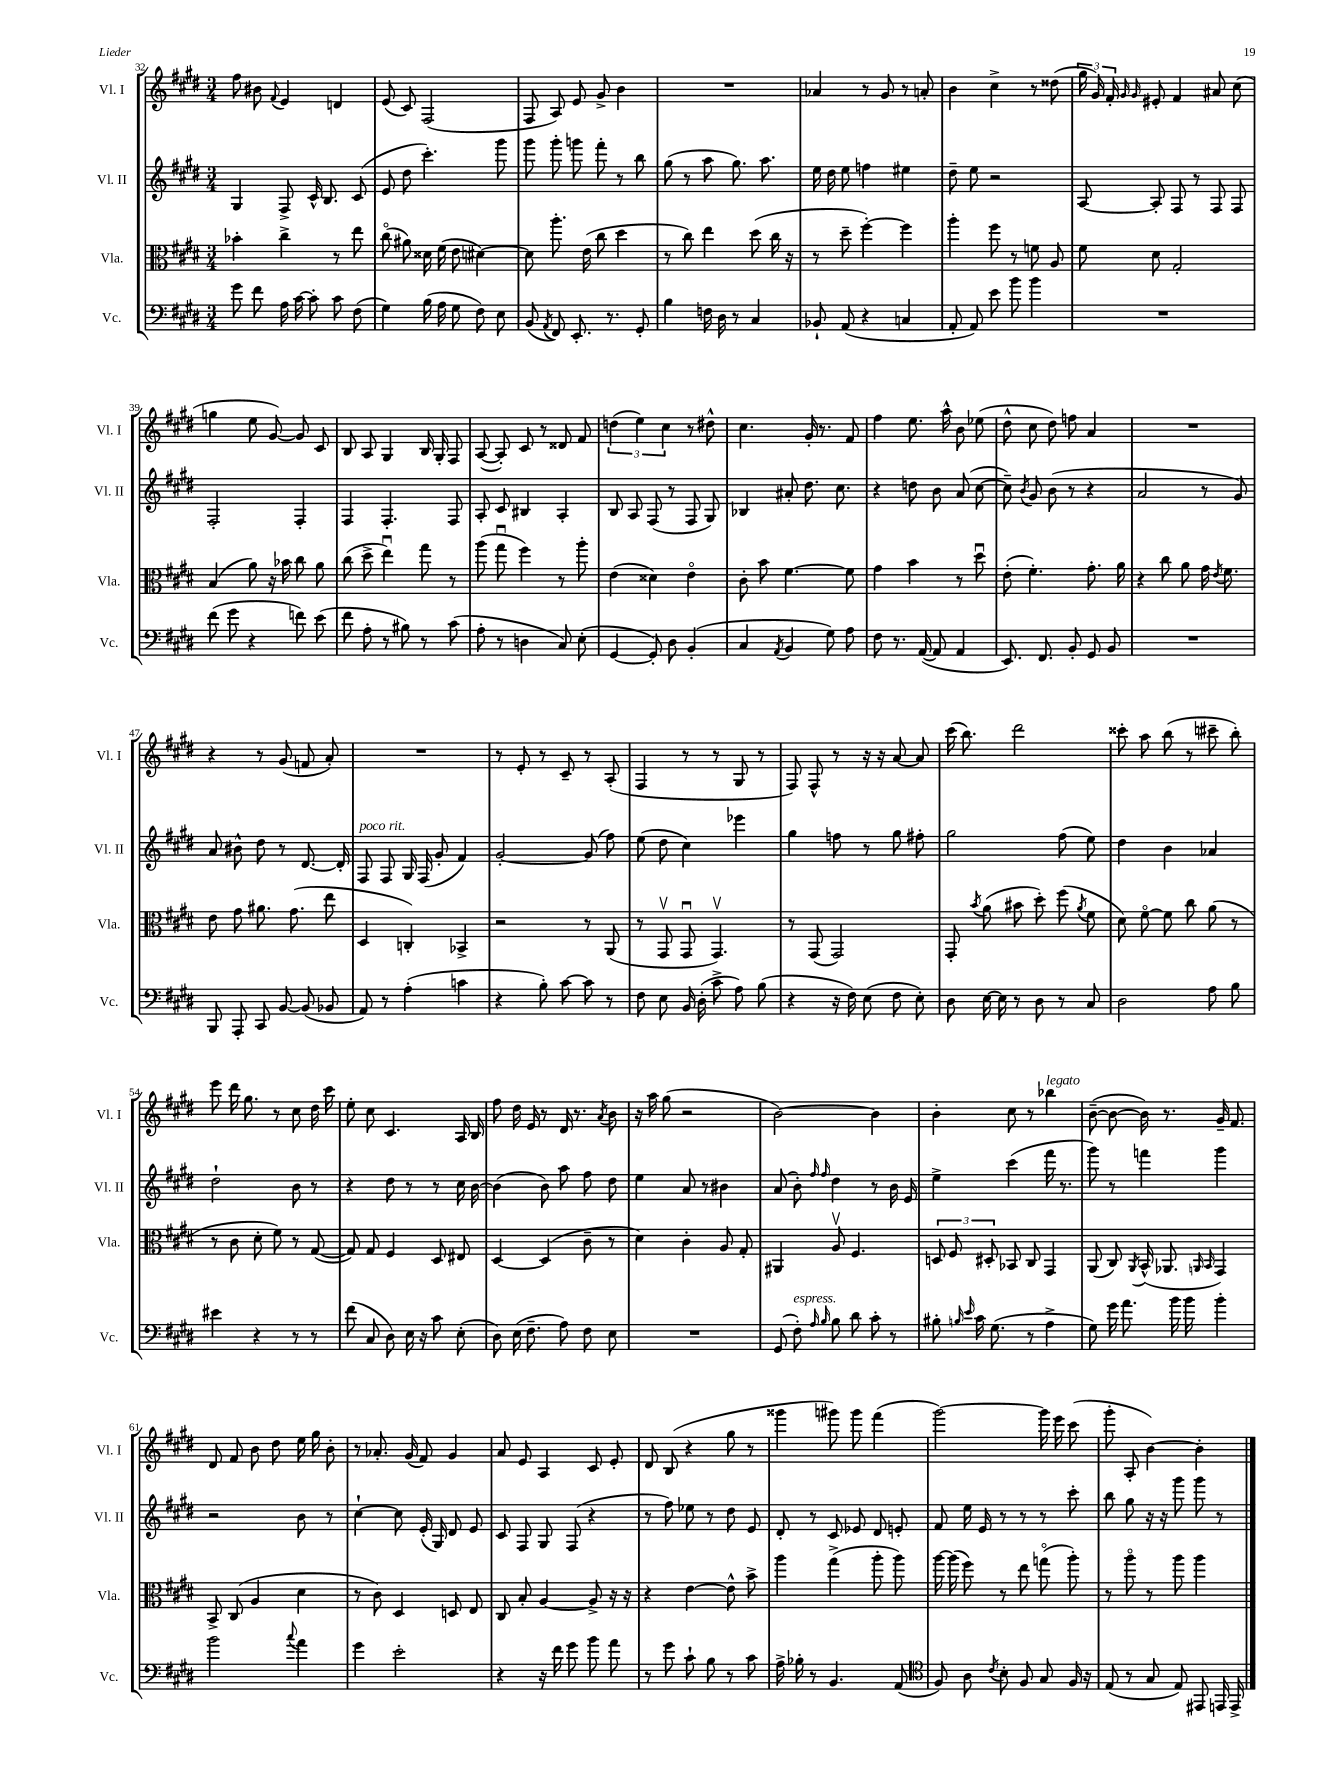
<<
\new StaffGroup <<
\new Staff = "s0" \with { instrumentName = "Vl. I" shortInstrumentName = "Vl. I" } {
    \clef treble \key e \major \numericTimeSignature \time 3/4
    \autoBeamOff fis''8 bis'8 \appoggiatura { fis'8 } e'4 d'4 |
    e'8( cis'8) fis2( |
    fis8 a8) e'8 gis'8-> b'4 |
    R2. |
    aes'4 r8 gis'8 r8 a'8-. |
    b'4 cis''4-> r8 disis''8( |
    \tuplet 3/2 { gis''16 gis'16) fis'16-. } \grace { gis'16 gis'16 } eis'8-. fis'4 ais'8 cis''8( |
    g''4 e''8 gis'8~) gis'8 cis'8 |
    b8 a8 gis4 b16 gis16-. fis8 |
    a8~( a8-.) cis'8 r8 disis'8 fis'8 |
    \tuplet 3/2 { d''4( e''4) cis''4 } r8 dis''8-^ |
    cis''4. gis'16-. r8. fis'8 |
    fis''4 e''8. a''16-^ b'8 ees''8( |
    dis''8-^ cis''8 dis''8) f''8 a'4 |
    R2. |
    r4 r8 gis'8( f'8 a'8-.) |
    R2. |
    r8 e'8-. r8 cis'8-- r8 a8-.( |
    fis4 r8 r8 gis8 r8 |
    fis8) fis8-^ r8 r16 r16 a'8~ a'8 |
    cis'''16( b''8.) dis'''2 |
    cisis'''8-. a''8 b''8( r8 cis'''8-- b''8-.) |
    e'''8 dis'''16 gis''8. r8 cis''8 dis''16 cis'''16 |
    e''8-. cis''8 cis'4. a16 b16 |
    fis''8 dis''16 e'16 r8 dis'16 r8. \acciaccatura { a'8 } b'8 |
    r16 a''16 gis''8( r2 |
    b'2~) b'4 |
    b'4-. cis''8 r8 bes''4^\markup { \italic "legato" } |
    b'8~--( b'8~ b'16) r8. gis'16-- fis'8. |
    dis'8 fis'8 b'8 dis''8 e''16 gis''16 b'8-. |
    r8 aes'8.-. gis'16( fis'8) gis'4 |
    a'8 e'8 a4 cis'8 e'8-. |
    dis'8 b8( r4 gis''8 r8 |
    gisis'''4 gis'''8) gis'''8 fis'''4( |
    gis'''2~) gis'''16 e'''16 cis'''8( |
    gis'''8-. a8-. b'4~) b'4-. \bar "|." |
}
\new Staff = "s1" \with { instrumentName = "Vl. II" shortInstrumentName = "Vl. II" } {
    \clef treble \key e \major \numericTimeSignature \time 3/4
    \autoBeamOff gis4 fis8-> cis'16-^ b8. cis'8( |
    e'8 dis''8 cis'''4.-.) gis'''8 |
    gis'''8 gis'''8-. g'''8 fis'''8-. r8 b''8 |
    gis''8( r8 a''8 gis''8.) a''8. |
    e''16 dis''16 e''8 f''4 eis''4 |
    dis''8-- e''8 r2 |
    a8~ a8-. fis8 r8 fis8 fis8 |
    fis2-. fis4-. |
    fis4 fis4.-. fis8 |
    a8-. cis'8 bis4 a4-. |
    b8 a8 fis8( r8 fis8 gis8) |
    bes4 ais'8-. dis''8. cis''8. |
    r4 d''8 b'8 a'8( cis''8~ |
    cis''8--) \acciaccatura { b'8 } gis'8 b'8( r8 r4 |
    a'2 r8 gis'8) |
    a'8 bis'8-^ dis''8 r8 dis'8.~ dis'16-. |
    fis8^\markup { \italic "poco rit." } fis8 gis16 fis16( gis'8-. fis'4) |
    gis'2~-. gis'8( fis''8) |
    e''8( dis''8 cis''4) ees'''4 |
    gis''4 f''8 r8 gis''8 fis''8-. |
    gis''2 fis''8( e''8) |
    dis''4 b'4 aes'4 |
    dis''2-! b'8 r8 |
    r4 dis''8 r8 r8 cis''16 b'16~ |
    b'4( b'8) a''8 fis''8 dis''8 |
    e''4 a'8 r8 bis'4 |
    a'8( b'8-.) \grace { fis''16 fis''16 } dis''4 r8 b'16 e'16 |
    e''4-> cis'''4( fis'''16 r8. |
    gis'''8) r8 f'''4 gis'''4 |
    r2 b'8 r8 |
    cis''4~-! cis''8 e'16-.( gis16) dis'8 e'8 |
    cis'8 fis8 gis8 fis8( r4 |
    r8 fis''8) ees''8 r8 dis''8 e'8 |
    dis'8-. r8 cis'8 ees'8 dis'8 e'8-. |
    fis'8 e''16 e'16 r8 r8 r8 cis'''8-. |
    b''8 gis''8 r16 r16 gis'''8 gis'''8 r8 \bar "|." |
}
\new Staff = "s2" \with { instrumentName = "Vla." shortInstrumentName = "Vla." } {
    \clef alto \key e \major \numericTimeSignature \time 3/4
    \autoBeamOff bes'4-. cis''4-> r8 e''8 |
    cis''8\flageolet( ais'8) disis'16 fis'16( e'8 dis'4~) |
    dis'8 a''8.-. e'16( cis''8 dis''4 |
    r8 cis''8) e''4 dis''8( cis''16 r16 |
    r8 dis''8-- fis''4~-.) fis''4 |
    a''4-. fis''8 r8 f'8 a8 |
    fis'8 dis'8 gis2-. |
    b4( a'8) r16 bes'16 cis''8 a'8 |
    cis''8( dis''8-> e''4\downbow) gis''8 r8 |
    a''8( gis''8\downbow fis''4) r8 a''8-. |
    e'4( disis'4) e'4\flageolet |
    cis'8-. b'8 fis'4.~ fis'8 |
    gis'4 b'4 r8 dis''8\downbow |
    e'8-.( fis'4.-.) gis'8.-. a'16 |
    r4 cis''8 a'8 gis'16 \acciaccatura { e'8 } fis'8. |
    e'8 gis'8 ais'8. gis'8.( e''8 |
    dis4 c4-.) bes,4-> |
    r2 r8 a,8( |
    r8 gis,8\upbow gis,8\downbow gis,4.\upbow) |
    r8 gis,8( gis,2) |
    gis,8-. \acciaccatura { b'8 } a'8( bis'8 dis''8-.) fis''8( \acciaccatura { a'8 } fis'8 |
    dis'8) fis'8~\flageolet fis'8 cis''8 a'8( r8 |
    r8 cis'8 dis'8-. fis'8) r8 gis8~( |
    gis8) gis8 fis4 dis8 eis8 |
    dis4~ dis4( cis'8-- r8 |
    dis'4) cis'4-. a8 gis8-. |
    ais,4 a8\upbow fis4. |
    \tuplet 3/2 { d8 fis8 dis8-. } bes,8 cis8 gis,4 |
    a,8( cis8) \acciaccatura { a,8 } b,16-^( aes,8. \grace { a,16 b,16 } gis,4) |
    b,8-> cis8( a4 dis'4 |
    r8 cis'8) dis4 d8 e8 |
    cis8 b8-. a4~ a8-> r16 r16 |
    r4 e'4~ e'8-^ b'8-> |
    a''4 gis''4->( a''8-. a''8) |
    a''16~ a''16( fis''8) r8 e''8 g''8\flageolet( a''8-.) |
    r8 a''8\flageolet r8 a''8 a''4 \bar "|." |
}
\new Staff = "s3" \with { instrumentName = "Vc." shortInstrumentName = "Vc." } {
    \clef bass \key e \major \numericTimeSignature \time 3/4
    \autoBeamOff gis'8 fis'8 a16 cis'16~ cis'8-. cis'8 fis8( |
    gis4) b16( a16 gis8 fis8) e8 |
    b,8( \acciaccatura { a,8 } fis,8) e,8.-. r8. gis,8-. |
    b4 f16 dis16 r8 cis4 |
    bes,8-! a,8( r4 c4 |
    a,8-. a,8) e'8 b'8 b'4 |
    R2. |
    fis'8( gis'8 r4 f'8) e'8( |
    fis'8 a8-. r8 bis8) r8 cis'8( |
    a8-. r8 d4 cis8) e8-.( |
    gis,4~ gis,8-.) dis8 b,4-.( |
    cis4 \acciaccatura { a,8 } b,4 gis8) a8 |
    fis8 r8. a,16~( a,8 a,4 |
    e,8.) fis,8. b,8-. gis,8 b,8 |
    R2. |
    b,,8 a,,8-. cis,8 b,8~ b,8( bes,8 |
    a,8) r8 a4-.( c'4 |
    r4 b8-.) cis'8~ cis'8 r8 |
    fis8 e8 b,16 dis16-.( cis'8-> a8) b8( |
    r4 r16 fis16) e8( fis8 e8-.) |
    dis8 e16~ e16 r8 dis8 r8 cis8 |
    dis2 a8 b8 |
    eis'4 r4 r8 r8 |
    fis'8( cis8 dis8) e16 r16 cis'8 e8-.( |
    dis8) e16( fis8.-- a8) fis8 e8 |
    R2. |
    gis,8( fis8-.^\markup { \italic "espress." }) \grace { a16 b16 } b8 dis'8 cis'8-. r8 |
    bis8-. \grace { b16 e'16 } cis'16 gis8.( r8 a4-> |
    gis8) gis'16 a'8. b'16 b'16 b'4-. |
    b'2 \appoggiatura { cis''8 } a'4 |
    gis'4 e'2-. |
    r4 r16 fis'16 gis'8 b'8 a'8 |
    r8 gis'8 cis'8-! b8 r8 cis'8 |
    a16-> bes16-. r8 b,4. a,8( |
    \clef tenor fis8) a8 \acciaccatura { cis'8 } b8-. fis8 gis8 fis16 r16 |
    e8( r8 gis8 e8) eis,8 e,16 e,16-> \bar "|." |
}
>>
>>
\layout { \context { \Score currentBarNumber = #32 } }
